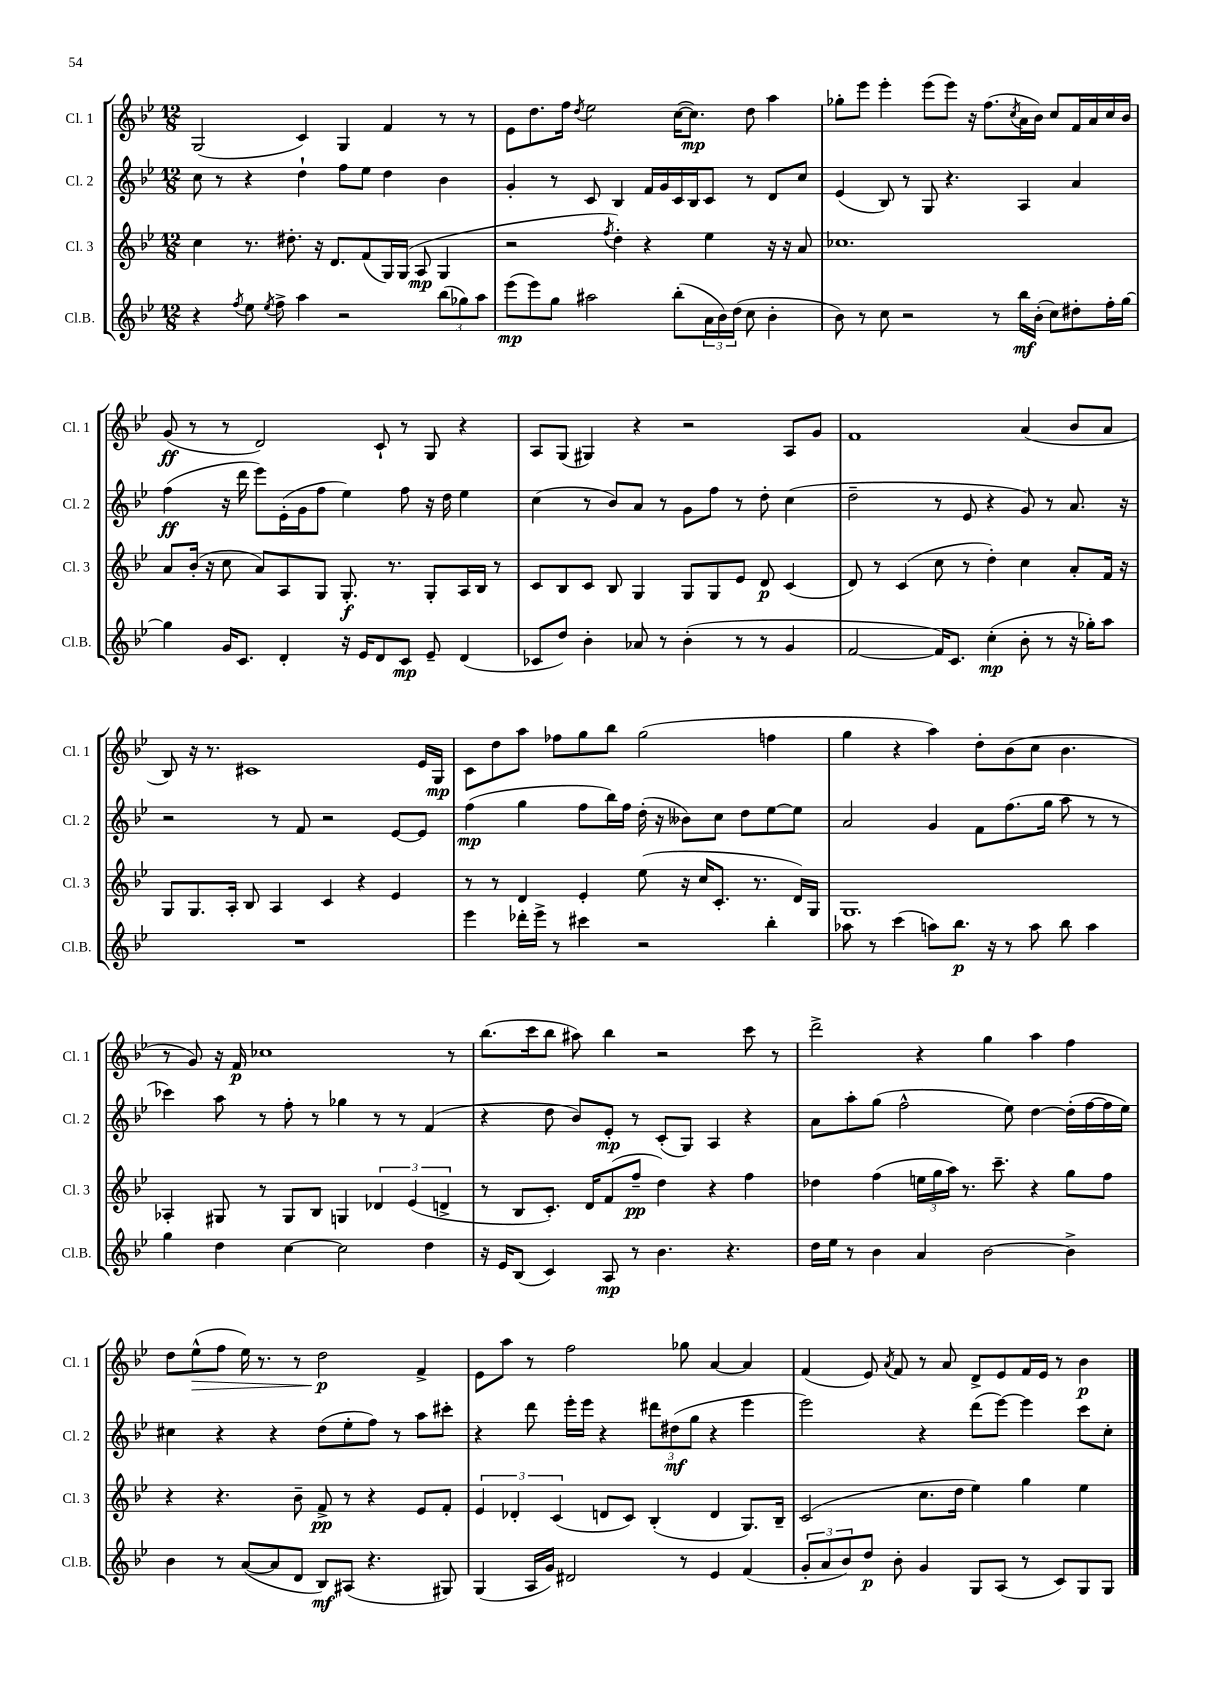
<<
\new StaffGroup <<
\new Staff = "s0" \with { instrumentName = "Cl. 1" shortInstrumentName = "Cl. 1" } {
    \clef treble \key bes \major \numericTimeSignature \time 12/8
    g2( c'4) g4 f'4 r8 r8 |
    ees'8 d''8. f''16 \acciaccatura { d''8 } ees''2 c''16~( c''8.\mp) d''8 a''4 |
    ges''8-. ees'''8 ees'''4-. ees'''8( ees'''8) r16 f''8.( \acciaccatura { c''8 } a'16 bes'16) c''8 f'16 a'16 c''16 bes'16 |
    g'8\ff( r8 r8 d'2) c'8-! r8 g8 r4 |
    a8 g8( gis4) r4 r2 a8 g'8 |
    f'1 a'4( bes'8 a'8 |
    bes8) r16 r8. cis'1 ees'16 g16\mp |
    c'8 d''8 a''8 fes''8 g''8 bes''8 g''2( f''4 |
    g''4 r4 a''4) d''8-. bes'8( c''8 bes'4. |
    r8 g'8) r16 f'16\p ces''1 r8 |
    bes''8.( c'''16 bes''8 ais''8) bes''4 r2 c'''8 r8 |
    d'''2-> r4 g''4 a''4 f''4 |
    d''8 ees''8-^\>( f''8 ees''16) r8. r8 d''2\p\! f'4-> |
    ees'8 a''8 r8 f''2 ges''8 a'4~ a'4 |
    f'4( ees'8) \acciaccatura { a'8 } f'8 r8 a'8 d'8-> ees'8 f'16 ees'16 r8 bes'4\p \bar "|." |
}
\new Staff = "s1" \with { instrumentName = "Cl. 2" shortInstrumentName = "Cl. 2" } {
    \clef treble \key bes \major \numericTimeSignature \time 12/8
    c''8 r8 r4 d''4-! f''8 ees''8 d''4 bes'4 |
    g'4-. r8 c'8 bes4 f'16 g'16 c'16 bes16 c'8 r8 d'8 c''8 |
    ees'4( bes8) r8 g8 r4. a4 a'4 |
    f''4\ff( r16 d'''16 ees'''8) ees'16-.( g'16 f''8 ees''4) f''8 r16 d''16 ees''4 |
    c''4( r8 bes'8) a'8 r8 g'8 f''8 r8 d''8-. c''4( |
    d''2-- r8 ees'8 r4 g'8) r8 a'8. r16 |
    r2 r8 f'8 r2 ees'8~ ees'8 |
    f''4\mp( g''4 f''8 bes''16) f''16 d''16-.( r16 beses'8) c''8 d''8 ees''8~ ees''8 |
    a'2 g'4 f'8 f''8.( g''16 a''8 r8 r8 |
    ces'''4) a''8 r8 f''8-. r8 ges''4 r8 r8 f'4( |
    r4 d''8 bes'8) ees'8-.\mp r8 c'8-.( g8) a4 r4 |
    a'8 a''8-. g''8( f''2-^ ees''8) d''4~ d''16-.( f''16~ f''16 ees''16) |
    cis''4 r4 r4 d''8( ees''8-. f''8) r8 a''8 cis'''8-. |
    r4 d'''8 ees'''16-. ees'''16 r4 \tuplet 3/2 { dis'''8 dis''8\mf( g''8 } r4 ees'''4 |
    ees'''2) r4 d'''8( ees'''8~) ees'''4 c'''8 c''8-. \bar "|." |
}
\new Staff = "s2" \with { instrumentName = "Cl. 3" shortInstrumentName = "Cl. 3" } {
    \clef treble \key bes \major \numericTimeSignature \time 12/8
    c''4 r8. dis''8.-. r16 d'8. f'8( g16) g16( a8\mp g4 |
    r2 \acciaccatura { f''8 } d''4-.) r4 ees''4 r16 r16 a'8 |
    ces''1. |
    a'8 bes'16-.( r16 c''8 a'8) a8 g8 g8.-.\f r8. g8-. a16 bes16 r8 |
    c'8 bes8 c'8 bes8 g4 g8 g8 ees'8 d'8\p c'4( |
    d'8) r8 c'4( c''8 r8 d''4-.) c''4 a'8-. f'16 r16 |
    g8 g8. a16-. bes8 a4 c'4 r4 ees'4 |
    r8 r8 d'4 ees'4-. ees''8( r16 c''16 c'8.-. r8. d'16) g16 |
    g1. |
    aes4-. gis8 r8 gis8 bes8 g4 \tuplet 3/2 { des'4 ees'4( d'4-> } |
    r8 bes8 c'8.-.) d'16 f'8( f''8--\pp d''4) r4 f''4 |
    des''4 f''4( \tuplet 3/2 { e''16 g''16 a''16) } r8. c'''8.-- r4 g''8 f''8 |
    r4 r4. bes'8-- f'8->\pp r8 r4 ees'8 f'8-. |
    \tuplet 3/2 { ees'4 des'4-. c'4( } d'8 c'8) bes4-.( d'4 g8.) bes16-- |
    c'2( c''8. d''16 ees''4) g''4 ees''4 \bar "|." |
}
\new Staff = "s3" \with { instrumentName = "Cl.B." shortInstrumentName = "Cl.B." } {
    \clef treble \key bes \major \numericTimeSignature \time 12/8
    r4 \acciaccatura { f''8 } ees''8 \acciaccatura { ees''8 } f''8-> a''4 r2 \tuplet 3/2 { bes''8( ges''8) a''8 } |
    ees'''8\mp( ees'''8) g''8 ais''2 bes''8-.( \tuplet 3/2 { a'16 bes'16) d''16( } c''8 bes'4-. |
    bes'8) r8 c''8 r2 r8 bes''16\mf bes'16-.( c''8) dis''8-. f''16-. g''16~ |
    g''4 g'16 c'8. d'4-. r16 ees'16 d'8 c'8\mp ees'8-- d'4( |
    ces'8 d''8) bes'4-. aes'8 r8 bes'4-.( r8 r8 g'4 |
    f'2~ f'16) c'8. c''4-.\mp( bes'8-. r8 r16 ges''16-.) a''8 |
    R1. |
    ees'''4 des'''16-. ees'''16-> r8 cis'''4 r2 bes''4-. |
    aes''8 r8 c'''4( a''8) bes''8.\p r16 r8 a''8 bes''8 a''4 |
    g''4 d''4 c''4~ c''2 d''4 |
    r16 ees'16 bes8( c'4) a8\mp r8 bes'4. r4. |
    d''16 ees''16 r8 bes'4 a'4 bes'2~ bes'4-> |
    bes'4 r8 a'8~( a'8 d'8 bes8\mf) ais8( r4. gis8) |
    g4( a16 g'16) dis'2 r8 ees'4 f'4( |
    \tuplet 3/2 { g'8-. a'8 bes'8) } d''8\p bes'8-. g'4 g8 a8( r8 c'8) g8 g8 \bar "|." |
}
>>
>>
\layout { \context { \Score \remove "Bar_number_engraver" } }
